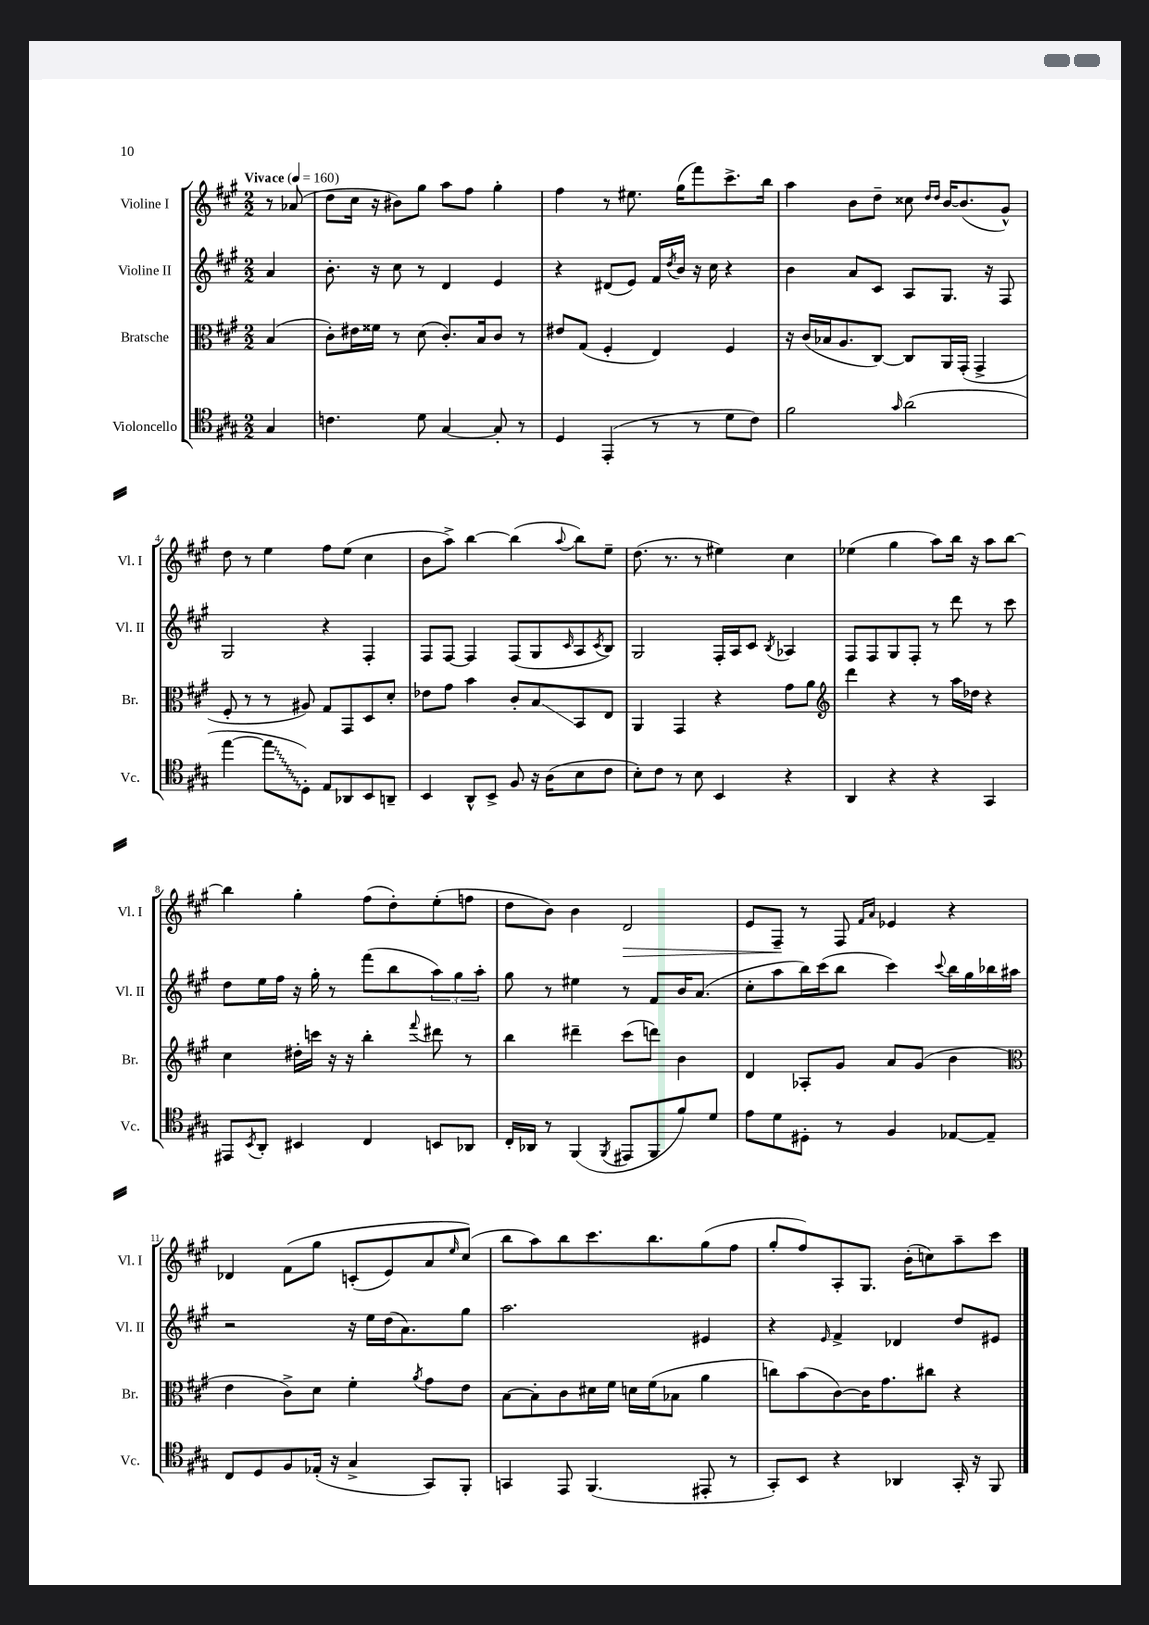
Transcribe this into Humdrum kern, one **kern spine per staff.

**kern	**kern	**kern	**kern
*staff4	*staff3	*staff2	*staff1
*clefC4	*clefC3	*clefG2	*clefG2
*k[f#c#g#]	*k[f#c#g#]	*k[f#c#g#]	*k[f#c#g#]
*M2/2	*M2/2	*M2/2	*M2/2
*MM160	*MM160	*MM160	*MM160
4G#	(4B	4a	8r
.	.	.	(8a-
=	=	=	=
4.c	8c#')	8.b'	8dd
.	16e#	.	16cc#
.	16f##	16r	16r
.	8r	8cc#	8b#)
8d	(8d	8r	8gg#
[4G#	8.c#')	4d	8aa
.	.	.	8ff#
.	16B	.	.
8G#']	8c#	4e	4gg#'
8r	8r	.	.
=	=	=	=
4D	8e#	4r	4ff#
.	(8G#	.	.
(4EE'	4F#'	(8d#	8r
.	.	8e)	8.ee#
8r	4E)	16f#	.
.	.	8qdd	.
.	.	16b	(16gg#
8r	.	16r	8fff#)
.	.	16cc#	.
8d	4F#	4r	8.ccc#^
8c#)	.	.	.
.	.	.	16bb
=	=	=	=
2f#	16r	4b	4aa
.	(16c#	.	.
.	16B-	.	.
.	8.A	.	.
.	.	8a	8b
.	[8C#)	8c#	8dd~
16qqg#	.	.	.
(2a	8C#]	8A	8cc##
.	.	.	16qqdd
.	.	.	16qqdd
.	16AA	8.G#	[16b
.	(16GG#'	.	(8.b]
.	4GG#^	.	.
.	.	16r	.
.	.	8F#	8g#^^)
=	=	=	=
[4ee	8F#'	2G#	8dd
.	8r	.	8r
8ee]	8r	.	4ee
8D')	8A#)	.	.
8E	8G#	4r	8ff#
8AA-	8GG#	.	(8ee
8BB	8D	4F#'	4cc#
8AA~	8d'	.	.
=	=	=	=
4BB	8e-	8F#	8b
.	8g#	[8F#	8aa^)
8AA^^	4b	4F#]	[4bb
8BB^	.	.	.
8F#	8c#'	(8F#	(4bb]
16r	8B	8G#	.
(16A	.	.	.
.	.	16qqc#	8qqaa
8B	8BB	8A	8bb)
.	.	8qc#	.
8c#	8E	8B)	8ee~
=	=	=	=
8B')	4AA	2G#	(8.dd
8c#	.	.	.
.	.	.	8.r
8r	4GG#	.	.
8B	.	.	8r
4BB	4r	16F#'	4ee#)
.	.	16A	.
.	.	8c#	.
.	.	8qB	.
4r	8g#	4A-	4cc#
.	8a	.	.
=	=	=	=
*	*clefG2	*	*
4AA	4ddd	8F#	(4ee-
.	.	8F#	.
4r	4r	8G#	4gg#
.	.	8F#'	.
4r	8r	8r	8aa)
.	16aa	8ddd	16bb
.	16dd-	.	16r
4GG#	4r	8r	8aa
.	.	8ccc#	[8bb
=	=	=	=
8EE#	4cc#	8dd	4bb]
8qBB	.	.	.
8AA'	.	16ee	.
.	.	16ff#	.
4BB#	16dd#'	16r	4gg#'
.	16ccc	16gg#'	.
.	16r	8r	.
.	16r	.	.
4C#	4bb'	(8fff#	(8ff#
.	.	8bb	8dd')
.	8qqfff#	.	.
8BB	8ddd#	12aa)	(8ee'
.	.	12gg#	.
8AA-	8r	.	8ff
.	.	12aa'	.
=	=	=	=
16C#'	4bb	8gg#	8dd
16AA-	.	.	.
8r	.	8r	8b)
(4FF#	4ddd#~	4ee#	4b
8qFF#	.	.	.
8EE#	(8ccc#	8r	2d
8FF#	8ddd)	8f#	.
8f#)	4b	16b	.
.	.	(8.a	.
8d	.	.	.
=	=	=	=
8e	4d	8cc#'	8e
8d	.	8aa	8F#~
8D#'	8A-'	16bb)	8r
.	.	(16ccc#	.
8r	8g#	8bb	8F#
.	.	.	16qqf#
.	.	.	16qqa
4F#	8a	4ccc#)	4e-
.	(8g#	.	.
.	.	8qqccc#	.
[8E-	4b	16bb	4r
.	.	16gg#	.
8E-~]	.	16bb-	.
.	.	16aa#	.
=	=	=	=
*	*clefC3	*	*
8C#	4e	2r	4d-
8D	.	.	.
8F#	8c#^)	.	&(8f#
(16E-'	8d	.	8gg#
16r	.	.	.
4G#^	4f#'	16r	(8c'
.	.	16ee	.
.	.	(16dd	8e)
.	.	8.a)	.
.	8qa	.	.
8GG#)	8g#	.	8a
.	.	.	16qqee
8FF#'	8e	8gg#	(8cc#&)
=	=	=	=
4GG	[8B	2.aa	8bb
.	8B']	.	8aa)
8EE	8c#	.	8bb
(4.FF#	16d#	.	8.ccc#
.	16f#	.	.
.	16d	.	.
.	(16f#	.	8.bb
.	8B-	.	.
8EE#'	4a	4e#	(8gg#
8r	.	.	8ff#
=	=	=	=
8GG#')	8cc)	4r	8gg#'
8BB	(8b	.	8ff#)
.	.	16qqe	.
4r	[8c#)	4f#^	8A'
.	16c#]	.	8.G#
.	8.g#	.	.
4AA-	.	4d-	.
.	.	.	(16b'
.	8cc#	.	8cc)
16GG#'	4r	8dd	8aa~
16r	.	.	.
8FF#	.	8e#	8ccc#
==	==	==	==
*-	*-	*-	*-
